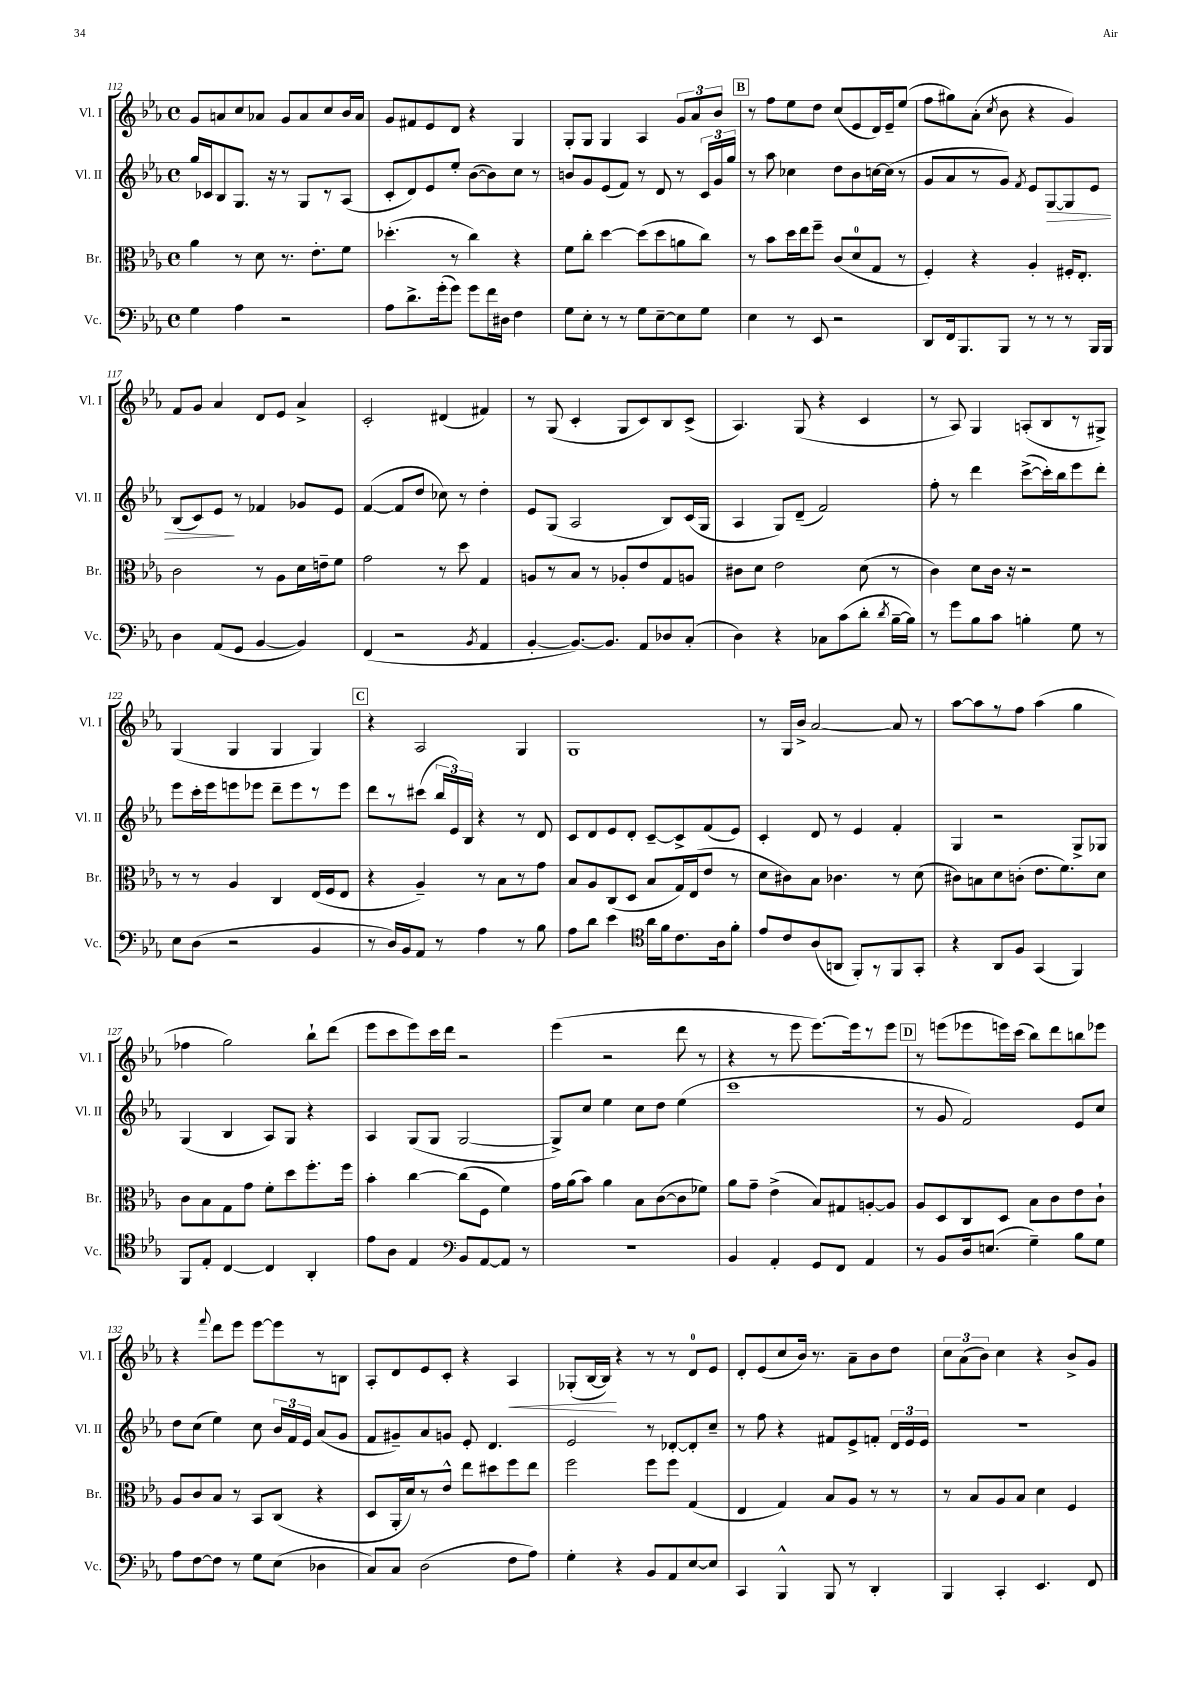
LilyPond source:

<<
\new StaffGroup <<
\new Staff = "s0" \with { instrumentName = "Vl. I" shortInstrumentName = "Vl. I" } {
    \clef treble \key ees \major \defaultTimeSignature \time 4/4
    \autoBeamOff g'8[ a'8 c''8 aes'8] g'8[ aes'8 c''8 bes'16 aes'16] |
    g'8[ fis'8 ees'8 d'8] r4 g4 |
    g8[-. g8] g4 aes4 \tuplet 3/2 { g'8[ aes'8 bes'8] } |
    \mark \markup { \box "B" } r8 f''8[ ees''8 d''8] c''8[( ees'8 d'16) ees'16-- ees''8]( |
    f''8[ gis''8) aes'8]-.( \acciaccatura { c''8 } bes'8 r4 g'4) |
    f'8[ g'8] aes'4 d'8[ ees'8] aes'4-> |
    c'2-. dis'4( fis'4) |
    r8 g8( c'4-. g8[ c'8) bes8 c'8]->( |
    aes4.) g8( r4 c'4 |
    r8 aes8) g4 a8[-.( bes8 r8 gis8]->) |
    g4( g4 g4 g4) |
    \mark \markup { \box "C" } r4 aes2 g4 |
    g1 |
    r8 g16[ bes'16]-> aes'2~ aes'8 r8 |
    aes''8[~ aes''8 r8 f''8] aes''4( g''4 |
    fes''4 g''2) bes''8[-! d'''8]( |
    ees'''8[ c'''8 ees'''8) c'''16 d'''16] r2 |
    ees'''4( r2 d'''8 r8 |
    r4 r8 ees'''8 ees'''8.[~) ees'''16 r8 ees'''8] |
    \mark \markup { \box "D" } r8 e'''8[( ees'''8 e'''16) c'''16]( bes''8[) d'''8 b''8 ees'''8] |
    r4 \appoggiatura { f'''8 } d'''8[ ees'''8] ees'''8[~ ees'''8 r8 b8] |
    aes8[-. d'8 ees'8 c'8]-. r4 aes4\< |
    ges8[-.( bes16~ bes16]\!) r4 r8 r8 d'8[-0 ees'8] |
    d'8[-. ees'8( c''8 bes'16]) r8. aes'8[-- bes'8 d''8] |
    \tuplet 3/2 { c''8[ aes'8( bes'8]) } c''4 r4 bes'8[-> g'8] \bar "|." |
}
\new Staff = "s1" \with { instrumentName = "Vl. II" shortInstrumentName = "Vl. II" } {
    \clef treble \key ees \major \defaultTimeSignature \time 4/4
    \autoBeamOff g''16[ ces'16 bes8 g8.] r16 r8 g8[ r8 aes8]( |
    c'8[-. d'8) ees'8 ees''8]-. bes'8[~( bes'8) c''8] r8 |
    b'8[ g'8 ees'8( f'8]) r8 d'8 r8 \tuplet 3/2 { c'16[ g'16 g''16] } |
    \mark \markup { \box "B" } r8 aes''8 ces''4 d''8[ bes'8 c''16~ c''16]( r8 |
    g'8[ aes'8 r8 g'8]) \acciaccatura { f'8 } ees'8[ g8~\> g8 ees'8] |
    bes8[( c'8) ees'8]\! r8 fes'4 ges'8[ ees'8] |
    f'4~( f'8[ d''8] ces''8) r8 d''4-. |
    ees'8[ g8]( aes2 bes8[) c'16( g16] |
    aes4 g8[) d'8]--( f'2) |
    f''8-. r8 d'''4 c'''8[~->( c'''16-.) bes''16 ees'''8 d'''8]-. |
    ees'''8[ c'''16-. ees'''16 e'''8 ees'''8] d'''8[-- ees'''8 r8 ees'''8] |
    \mark \markup { \box "C" } d'''8[ r8 cis'''8]( \tuplet 3/2 { bes''16[ ees'16) bes16] } r4 r8 d'8 |
    c'8[ d'8 ees'8 d'8]-. c'8[~-- c'8-> f'8( ees'8]) |
    c'4-. d'8 r8 ees'4 f'4-. |
    g4 r2 g8[-> ges8] |
    g4( bes4 aes8[) g8] r4 |
    aes4 g8[( g8] g2~ |
    g8[->) c''8] ees''4 c''8[ d''8] ees''4( |
    c'''1 |
    \mark \markup { \box "D" } r8 g'8 f'2) ees'8[ c''8] |
    d''8[ c''8]( ees''4) c''8 \tuplet 3/2 { bes'16[ f'16 ees'16] } aes'8[( g'8] |
    f'8[ gis'8--) aes'8 g'8] ees'8-. d'4. |
    ees'2 r8 des'8[~-. des'8-. c''8]-- |
    r8 f''8 r4 fis'8[ ees'8-> f'8]-. \tuplet 3/2 { d'16[ ees'16 ees'16] } |
    R1 \bar "|." |
}
\new Staff = "s2" \with { instrumentName = "Br." shortInstrumentName = "Br." } {
    \clef alto \key ees \major \defaultTimeSignature \time 4/4
    \autoBeamOff aes'4 r8 d'8 r8. ees'8.[-. f'8] |
    des''4.-.( r8 c''4) r4 |
    f'8[ c''8]-. d''4~ d''8[( d''8 a'8 c''8]) |
    \mark \markup { \box "B" } r8 bes'8[ d''16 ees''16 f''8]-- c'8[( d'8-0 g8] r8 |
    f4-.) r4 aes4-. fis16[-. ees8.]-. |
    c'2 r8 aes8[ d'16 e'16-- f'8] |
    g'2 r8 d''8 g4 |
    a8[ r8 bes8] r8 aes8[-. ees'8 g8 a8] |
    cis'8[ d'8] ees'2 d'8( r8 |
    c'4) d'8[ c'16] r16 r2 |
    r8 r8 aes4 c4 ees16[( f16 ees8] |
    \mark \markup { \box "C" } r4 aes4--) r8 bes8[ r8 g'8] |
    bes8[ aes8 c8( d8] bes8[ g16) ees16( ees'8] r8 |
    d'8[ cis'8) bes8] ces'4. r8 d'8( |
    cis'8[) b8 d'8 c'8]-.( ees'8.[ f'8.) d'8] |
    c'8[ bes8 g8 g'8] f'8[-. d''8 f''8.-. f''16] |
    bes'4-. c''4~ c''8[( f8] f'4) |
    g'16[ aes'16( bes'8]) aes'4 bes8[ c'8~( c'8 fes'8]) |
    aes'8[ g'8]-- ees'4->( bes8[) gis8 a8~-. a8] |
    \mark \markup { \box "D" } aes8[ d8 c8 d8] bes8[ c'8 ees'8 c'8]-! |
    aes8[ c'8 bes8] r8 bes,8[ c8]( r4 |
    d8[ aes,16-. d'16) r8 ees'8]-^ ees''8[ dis''8 f''8 ees''8] |
    f''2 f''8[ f''8] g4( |
    ees4 g4) bes8[ aes8] r8 r8 |
    r8 bes8[ aes8 bes8] d'4 f4 \bar "|." |
}
\new Staff = "s3" \with { instrumentName = "Vc." shortInstrumentName = "Vc." } {
    \clef bass \key ees \major \defaultTimeSignature \time 4/4
    \autoBeamOff g4 aes4 r2 |
    aes8[ d'8.-> g'16-.( g'8]) g'8[ f'16 dis16] f4 |
    g8[ ees8]-. r8 r8 g8[ ees8~-- ees8 g8] |
    \mark \markup { \box "B" } ees4 r8 ees,8 r2 |
    d,8[ f,16 bes,,8. bes,,8] r8 r8 r8 bes,,16[ bes,,16] |
    d4 aes,8[( g,8] bes,4~ bes,4) |
    f,4( r2 \acciaccatura { bes,8 } aes,4 |
    bes,4~-. bes,8.[~) bes,8.] aes,8[ des8 c8]-.( |
    d4) r4 ces8[ c'8( d'8]-. \acciaccatura { d'8 } bes16[~-- bes16]) |
    r8 g'8[ bes8 c'8] b4-. g8 r8 |
    ees8[ d8]( r2 bes,4 |
    \mark \markup { \box "C" } r8 d16[) bes,16 aes,8] r8 aes4 r8 bes8 |
    aes8[ d'8] ees'4 \clef tenor aes'16[ f'16 c'8. aes16 f'8]-. |
    ees'8[ c'8 aes8( a,8] f,8[-.) r8 f,8 g,8]-. |
    r4 aes,8[ f8] g,4( f,4) |
    f,8[ ees8]-. c4~ c4 aes,4-. |
    ees'8[ aes8] ees4 \clef bass bes,8[ aes,8~ aes,8] r8 |
    R1 |
    bes,4 aes,4-. g,8[ f,8] aes,4 |
    \mark \markup { \box "D" } r8 bes,8[ d16 e8.]( g4--) bes8[ g8] |
    aes8[ f8~ f8] r8 g8[ ees8]( des4 |
    c8[) c8] d2( f8[ aes8]) |
    g4-. r4 bes,8[ aes,8 ees8~ ees8] |
    c,4 bes,,4-^ bes,,8 r8 d,4-. |
    bes,,4 c,4-. ees,4. f,8 \bar "|." |
}
>>
>>
\layout { \context { \Score currentBarNumber = #112 } }
